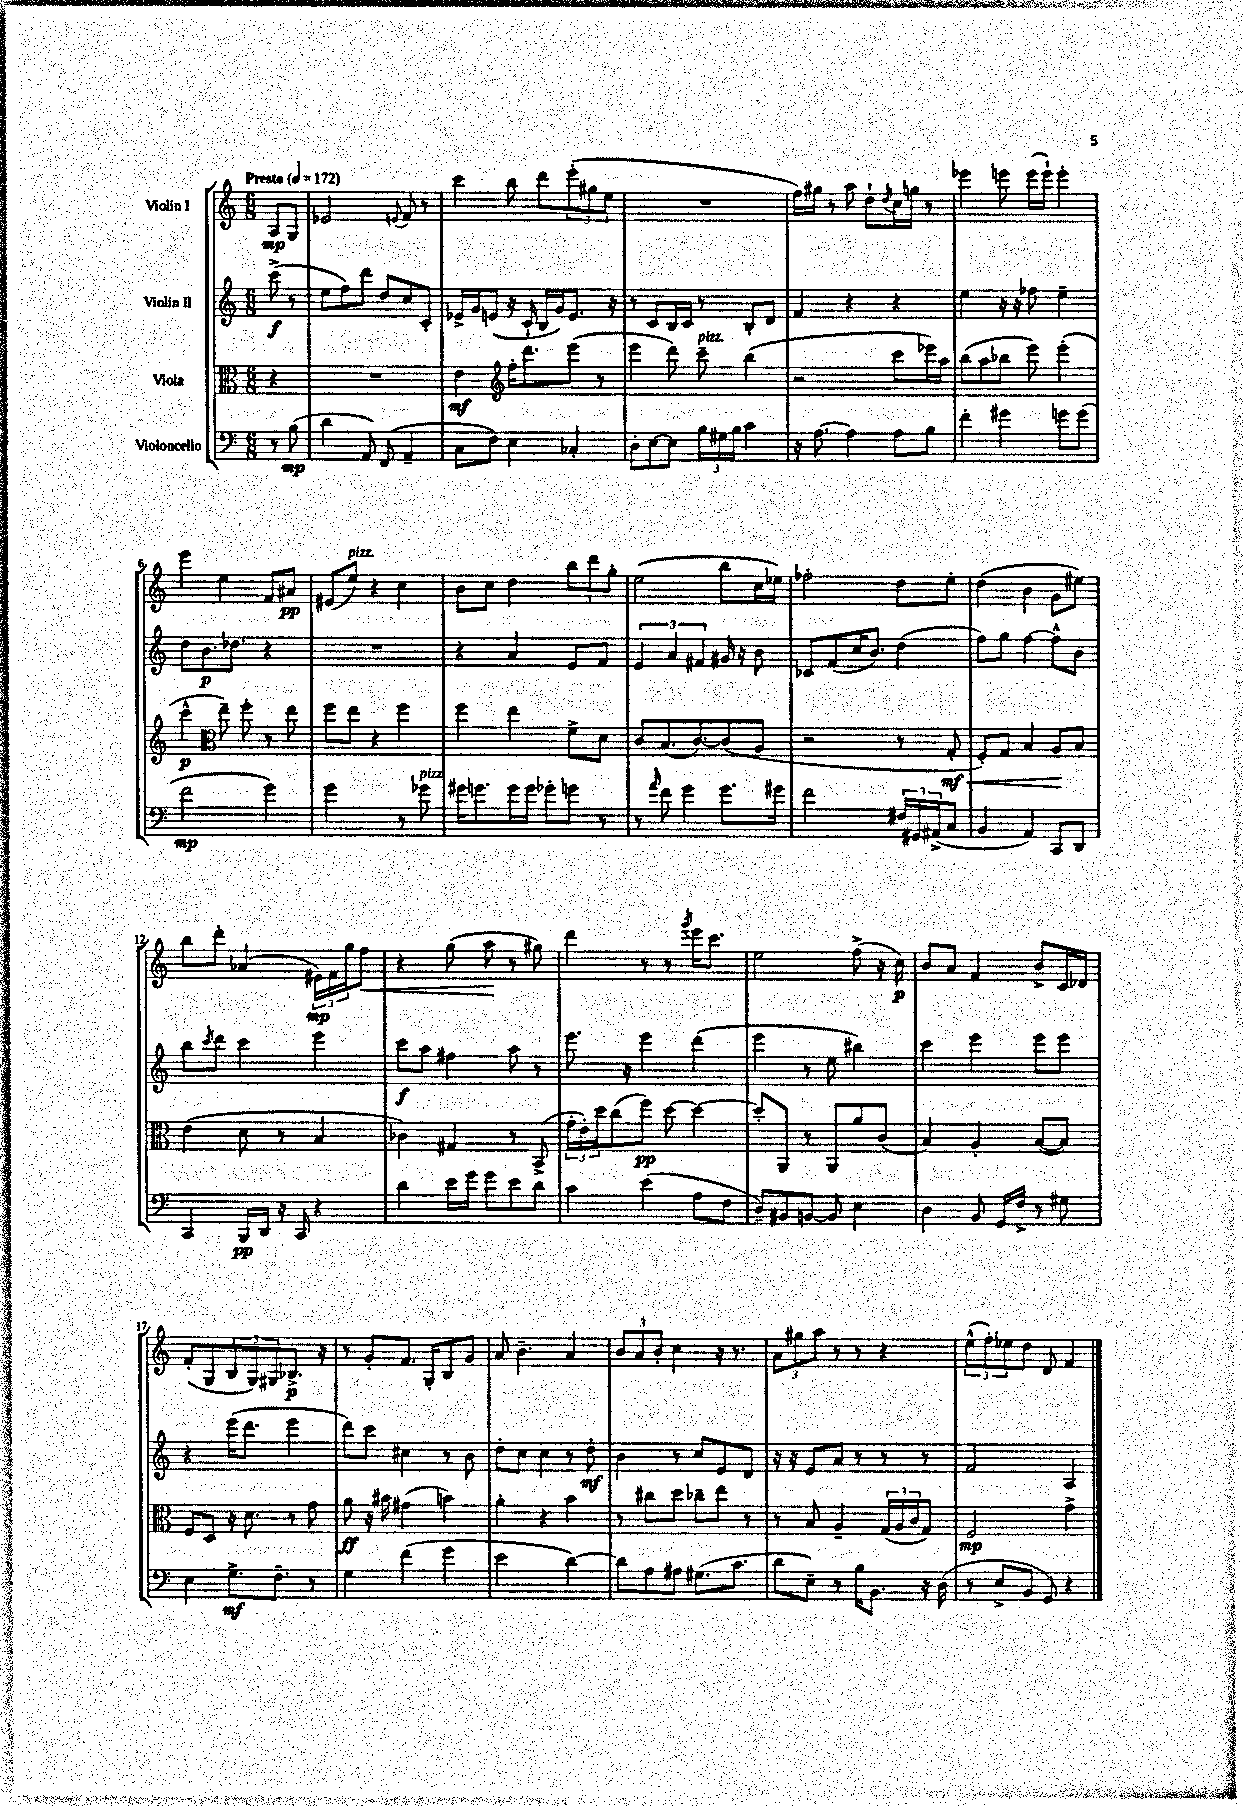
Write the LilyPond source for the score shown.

<<
\new StaffGroup <<
\new Staff = "s0" \with { instrumentName = "Violin I" } {
    \clef treble \key c \major \numericTimeSignature \time 6/8 \partial 4 \tempo "Presto" 4 = 172
    a8\mp g8 |
    ees'2 \appoggiatura { e'8 } f'8 r8 |
    c'''4 b''8 d'''8 \tuplet 3/2 { e'''8-.( gis''8 e''8 } |
    R2. |
    f''16) gis''16 r8 a''8 d''8-! \acciaccatura { d''8 } c''16 g''16 r8 |
    ees'''4 e'''8 e'''16( e'''16-!) e'''4-. |
    e'''4 e''4 f'8 ais'8\pp |
    eis'8( e''8^\markup { \italic "pizz." }) r4 c''4 |
    b'8 c''8 d''4 \tuplet 3/2 { b''8 d'''8 g''8-. } |
    e''2( b''8 c''16 ees''16) |
    fes''2-. d''8 e''8-. |
    d''4( b'4 g'8 eis''8) |
    b''8 d'''8-. aes'4( \tuplet 3/2 { eis'16\mp) f'16 g''16 } f''8\< |
    r4 g''8( a''8\! r8 gis''8) |
    d'''4 r8 r8 \acciaccatura { g'''8 } e'''16 c'''8. |
    e''2 f''8->( r16 c''16\p) |
    b'8 a'8 f'4 b'8-> c'16 des'16 |
    f'8-.( g8 \tuplet 3/2 { b8 g8) gis8 } bes8.->\p r16 |
    r8 g'8-. f'8. g16-. b8 g'8 |
    a'8 b'4.-- a'4 |
    \tuplet 3/2 { b'8 a'8 b'8-. } c''4 r16 r8. |
    \tuplet 3/2 { a'8 gis''8 a''8 } r8 r8 r4 |
    \tuplet 3/2 { e''8-^( f''8-.) ees''8 } d''8 d'8 f'4 \bar "|." |
}
\new Staff = "s1" \with { instrumentName = "Violin II" } {
    \clef treble \key c \major \numericTimeSignature \time 6/8 \partial 4
    c'''8->\f( r8 |
    e''8 f''8) d'''8 d''8 c''8 c'8-. |
    ees'16-> g'16 e'8( r16 c'16-! b16 g'16) e'8. r16 |
    r8 c'8 b16 c'16 r8 b8-. d'8 |
    f'4 r4 r4 |
    e''4 r16 r16 fes''8 e''4-- |
    d''8 b'8.\p des''8. r4 |
    R2. |
    r4 a'4 e'8 f'8 |
    \tuplet 3/2 { e'4 a'4 fis'4 } gis'16 r16 b'8 |
    ces'8 f'8( c''16 b'8.) d''4( |
    f''8) g''8 f''4~ f''8-^ b'8 |
    b''8 \acciaccatura { c'''8 } d'''8 c'''4 e'''4 |
    c'''8\f a''8 fis''4 a''8 r8 |
    e'''8. r16 e'''4 d'''4( |
    e'''4 r8 e''8 bis''4) |
    c'''4 e'''4 e'''8 e'''8 |
    r4 e'''16( d'''8. e'''4 |
    d'''8) c'''8 cis''4 r8 b'8 |
    d''8-. c''8 c''4 r8 d''8-.\mf |
    b'4 r8 c''8 e'8 d'8 |
    r16 r16 e'8 a'8 r8 r8 r8 |
    f'2 a4 \bar "|." |
}
\new Staff = "s2" \with { instrumentName = "Viola" } {
    \clef alto \key c \major \numericTimeSignature \time 6/8 \partial 4
    r4 |
    R2. |
    e'4\mf \clef treble f''16-. d'''8. e'''8( r8 |
    e'''4 d'''8) c'''8--^\markup { \italic "pizz." } b''4( |
    r2 c'''8 ees'''16) a''16 |
    b''8( a''8 bes''8 e'''8) e'''4-.( |
    c'''4-^\p \clef alto e''8--) f''8-. r8 e''8 |
    f''8 e''8 r4 f''4 |
    f''4 e''4 f'8-> d'8 |
    c'8 b8.( c'8.~) c'8( a8 |
    r2 r8 g8-.\mf\< |
    f8-.) g8 b4 a8\! b8 |
    e'4( d'8 r8 b4 |
    ces'4) gis4 r8 b,8->( |
    \tuplet 3/2 { g'16-. e'16-.) d''16 } c''8( f''8\pp) d''8~ d''4~ |
    d''8-. a,8 r8 a,8 a'8 c'8( |
    b4) a4-. b8~( b8) |
    f8 d8 r16 d'8. r8 g'8 |
    a'8\ff r16 bis'16 gis'4( b'4) |
    a'4-. r4 b'4 |
    r8 cis''8 d''8 ces''8-- e''8 r8 |
    r8 b8 a4-- \tuplet 3/2 { g16( a16 c'16 } g8) |
    f2\mp g'4-> \bar "|." |
}
\new Staff = "s3" \with { instrumentName = "Violoncello" } {
    \clef bass \key c \major \numericTimeSignature \time 6/8 \partial 4
    r8 b8\mp( |
    d'4 a,8) f,8( a,4-- |
    c8 f8) e4 ces4-. |
    d8-. e8~ e8 \tuplet 3/2 { b16 gis16 b16 } c'4 |
    r16 a8.~ a4 a8 b8 |
    f'4-. gis'4 g'8 g'8( |
    f'2\mp g'4) |
    g'2 r8 ges'8^\markup { \italic "pizz." } |
    gis'16 g'8. g'16 g'16 ges'8-. g'8 r8 |
    r8 \grace { a'16 } f'8 g'4 g'8. gis'16 |
    f'2 \tuplet 3/2 { fis16 gis,16 ais,16->( } c8 |
    b,4 a,4) c,8 d,8 |
    c,4 b,,16\pp d,16 r16 c,16 r4 |
    d'4 e'16 g'16 g'8 e'8 d'8 |
    c'4 e'4( a8 f8 |
    d8--) bis,8 b,8~ b,8 e4 |
    d4 b,8 g,16 f16-> r8 gis8 |
    e4 g8.->\mf f8.-- r8 |
    g4 f'4( g'4 |
    e'2 d'4~) |
    d'8 a8 ais8 gis8.( c'8. |
    d'8 e8--) r8 b16 b,8. r16 d16( |
    r8 e8-> b,8 g,8) r4 \bar "|." |
}
>>
>>
